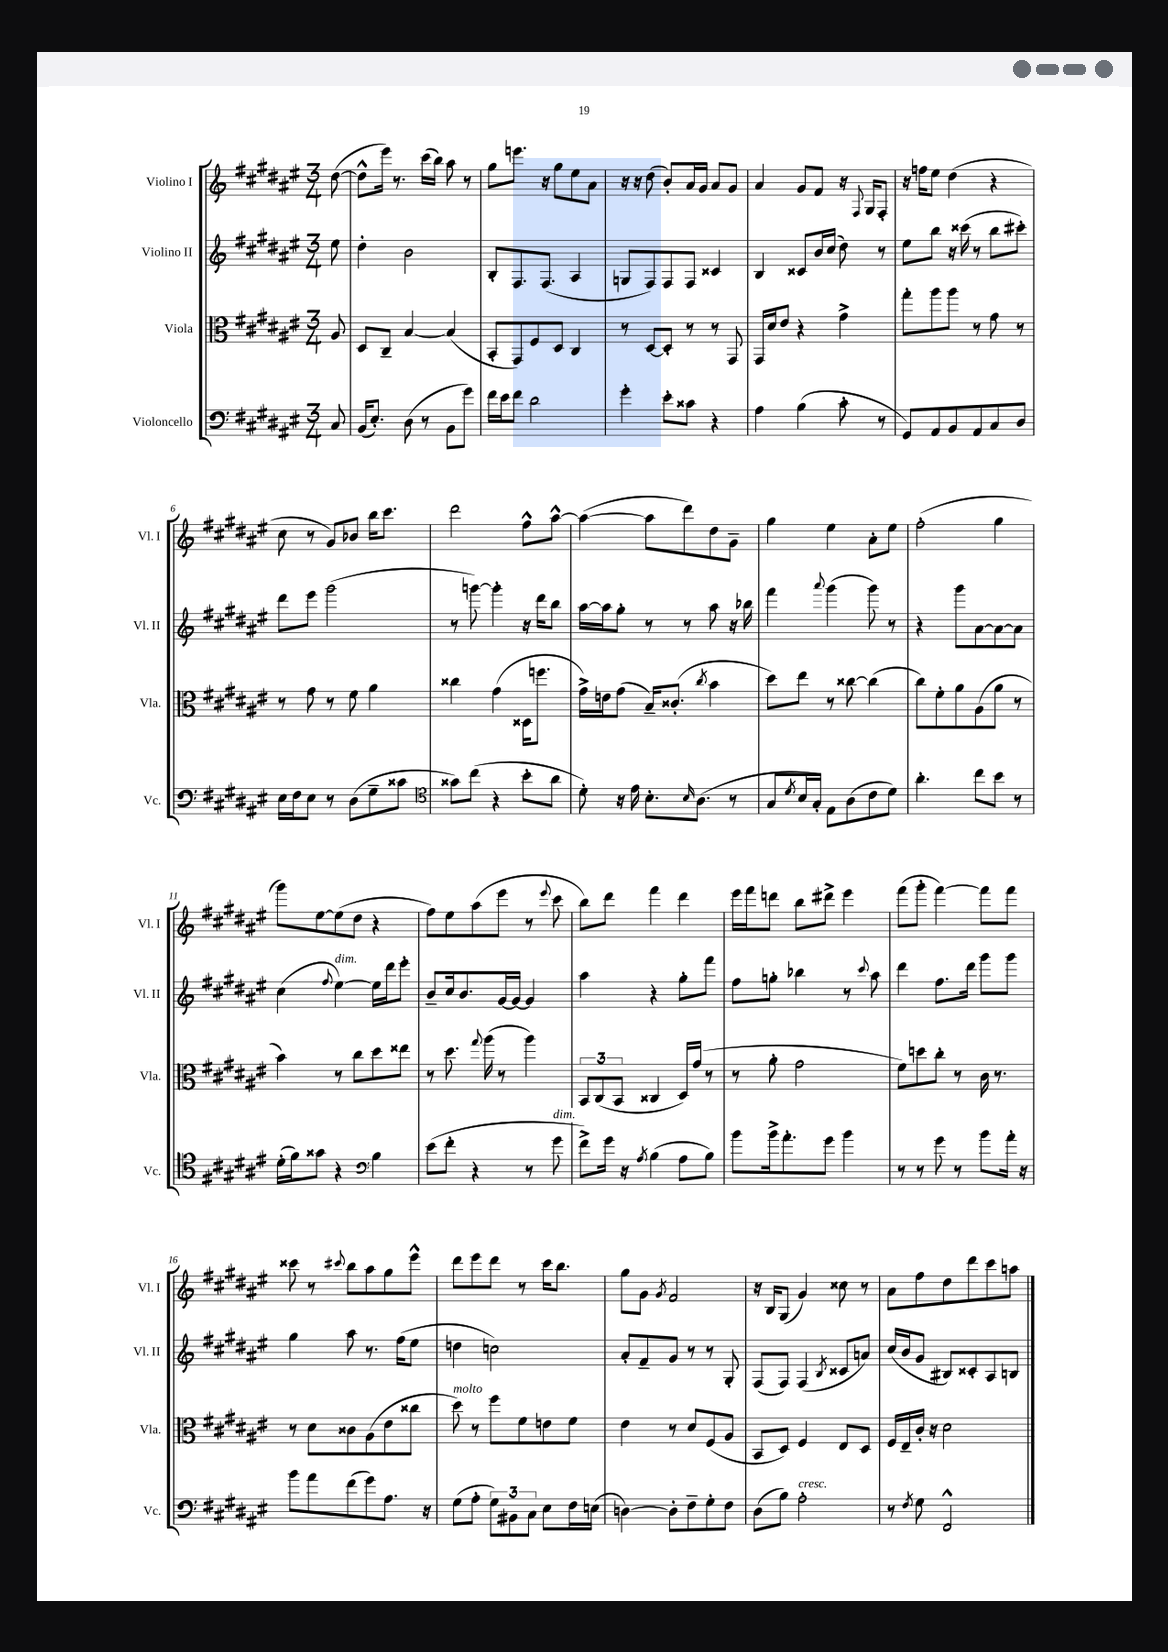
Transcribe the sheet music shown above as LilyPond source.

<<
\new StaffGroup <<
\new Staff = "s0" \with { instrumentName = "Violino I" shortInstrumentName = "Vl. I" } {
    \clef treble \key fis \major \numericTimeSignature \time 3/4 \partial 8
    dis''8~( |
    dis''8-^ eis'''16) r8. cis'''16( b''16) ais''8 r8 |
    gis''8 e'''8. r16 gis''8 eis''8 ais'8 |
    r16 r16 dis''8( b'8-.) ais'16 gis'16 ais'8 gis'8 |
    ais'4 gis'8 fis'8 r16 \appoggiatura { fis8 } gis16 fis8-. |
    r16 f''16 eis''8 dis''4( r4 |
    cis''8 r8 gis'8) bes'8 b''16 cis'''8. |
    dis'''2 fis''8-^ ais''8~-^ |
    ais''4~( ais''8 dis'''8) dis''8 gis'8-- |
    gis''4 eis''4 ais'8-. eis''8 |
    fis''2-.( gis''4 |
    gis'''8) eis''8~ eis''8( dis''8 r4 |
    fis''8) eis''8 ais''8( eis'''8 r8 \appoggiatura { eis'''8 } cis'''8 |
    b''8) dis'''8 fis'''4 dis'''4 |
    eis'''16 fis'''16 d'''8 b''8 dis'''8-> eis'''4 |
    fis'''8( gis'''8-. fis'''4~) fis'''8 fis'''8 |
    cisis'''8 r8 \appoggiatura { cis'''8 } b''8 ais''8 gis''8 eis'''8-^ |
    dis'''8 eis'''8 dis'''8 r8 cis'''16 b''8. |
    gis''8 gis'8 \acciaccatura { gis'8 } fis'2 |
    r16 b16 gis8( gis'4) cisis''8 r8 |
    ais'8 fis''8 dis''8 dis'''8 cis'''8 a''8 \bar "|." |
}
\new Staff = "s1" \with { instrumentName = "Violino II" shortInstrumentName = "Vl. II" } {
    \clef treble \key fis \major \numericTimeSignature \time 3/4 \partial 8
    eis''8 |
    dis''4-. b'2 |
    b8-. fis8. fis8.( ais4 |
    g8 fis8) fis8 fis8 cisis'4 |
    b4 cisis'8 b'16 cis''16( dis''8) r8 |
    eis''8 b''8 r16 cisis'''16( r8 b''8 cis'''8-.) |
    dis'''8 eis'''8 gis'''2( |
    r8 g'''8~) g'''4-. r16 dis'''16 b''8 |
    ais''16~ ais''16 gis''8-. r8 r8 ais''8 r16 bes''16 |
    fis'''4 \appoggiatura { ais'''8 } gis'''4( gis'''8) r8 |
    r4 gis'''8 ais'8~ ais'8~ ais'8 |
    cis''4( \appoggiatura { fis''8 } eis''4~^\markup { \italic "dim." }) eis''16 dis'''16 eis'''8-. |
    b'8-- cis''16 b'8. gis'16~ gis'16~ gis'4 |
    ais''4 r4 gis''8-. fis'''8 |
    fis''8 g''8-. bes''4 r8 \appoggiatura { cis'''8 } ais''8 |
    dis'''4 fis''8. dis'''16 gis'''8 gis'''8 |
    gis''4 ais''8 r8. fis''16( eis''8 |
    d''4 c''2) |
    ais'8-. fis'8-- gis'8 r8 r8 gis8-. |
    fis8( fis8) fis4( \acciaccatura { b8 } cisis'8 a'8) |
    cis''16( b'16 gis'8 bis8) cisis'8-. ais8 b8 \bar "|." |
}
\new Staff = "s2" \with { instrumentName = "Viola" shortInstrumentName = "Vla." } {
    \clef alto \key fis \major \numericTimeSignature \time 3/4 \partial 8
    ais8 |
    dis8 cis8-- b4~ b4( |
    b,8-. gis,8) fis8 dis8 cis4 |
    r8 dis8~ dis8-. r8 r8 gis,8 |
    gis,16 dis'16 eis'8 r4 gis'4-> |
    gis''8-. ais''8 ais''8 r8 gis'8 r8 |
    r8 gis'8 r8 fis'8 ais'4 |
    cisis''4 gis'4( disis16 f''8. |
    gis'16->) e'16 gis'8( b16--) cisis'8.-.( \acciaccatura { cis''8 } b'4 |
    dis''8) eis''8 r8 cisis''8~ cisis''4( |
    cis''8) fis'8-. ais'8 ais8( ais'8 r8 |
    b'4) r8 cis''8 dis''8 eisis''8 |
    r8 dis''8. \appoggiatura { gis''8 } ais''16( r8 ais''4) |
    \tuplet 3/2 { b,8 cis8( b,8 } cisis4 dis16) gis'16( r8 |
    r8 ais'8-. gis'2 |
    fis'8) d''8 cis''8-. r8 cis'16 r8. |
    r8 dis'8 cisis'8 ais8( eis'8 cisis''8 |
    dis''8^\markup { \italic "molto" }) r8 fis''8 fis'8 e'8 fis'8 |
    eis'4 r8 dis'8 fis8( ais8 |
    b,8 dis8) fis4 eis8 dis8 |
    fis16 eis16-- cis'16-. r16 dis'2 \bar "|." |
}
\new Staff = "s3" \with { instrumentName = "Violoncello" shortInstrumentName = "Vc." } {
    \clef bass \key fis \major \numericTimeSignature \time 3/4 \partial 8
    cis8 |
    b,16( eis8.-.) dis8( r8 b,8 gis'8) |
    fis'16 eis'16 fis'8 dis'2 |
    gis'4-. eis'8-. cisis'8 r4 |
    ais4 b4( cis'8-. r8 |
    gis,8) ais,8 b,8 ais,8 cis8 dis8 |
    eis16 fis16 eis8 r8 dis8( gis8-- cisis'8 |
    \clef tenor gisis'8) cis''8( r4 b'8-. ais'8 |
    dis'8-.) r16 eis'16 b8.-. \grace { b16 } ais8.( r8 |
    gis8 \acciaccatura { dis'8 } b16 gis16-.) eis8 ais8( cis'8 dis'8) |
    ais'4.-. cis''8 b'8 r8 |
    dis'16-.( fis'16) gisis'8 r4 \clef bass b4 |
    eis'8( fis'8-. r4 r8 gis'8^\markup { \italic "dim." } |
    fis'8->) gis'16 r16 \acciaccatura { ais8 } b4( ais8 b8) |
    b'8 b'16-> ais'8.-. gis'8 b'4 |
    r8 r8 gis'8 r8 b'8 ais'16-. r16 |
    b'8 ais'8 fis'8( gis'8) ais8. r16 |
    gis8( ais8-. \tuplet 3/2 { gis8) bis,8 cis8 } eis8 fis16 e16( |
    d4~) d8-. fis8-- gis8-. fis8 |
    dis8( b8) ais2-.^\markup { \italic "cresc." } |
    r8 \acciaccatura { fis8 } gis8 fis,2-^ \bar "|." |
}
>>
>>
